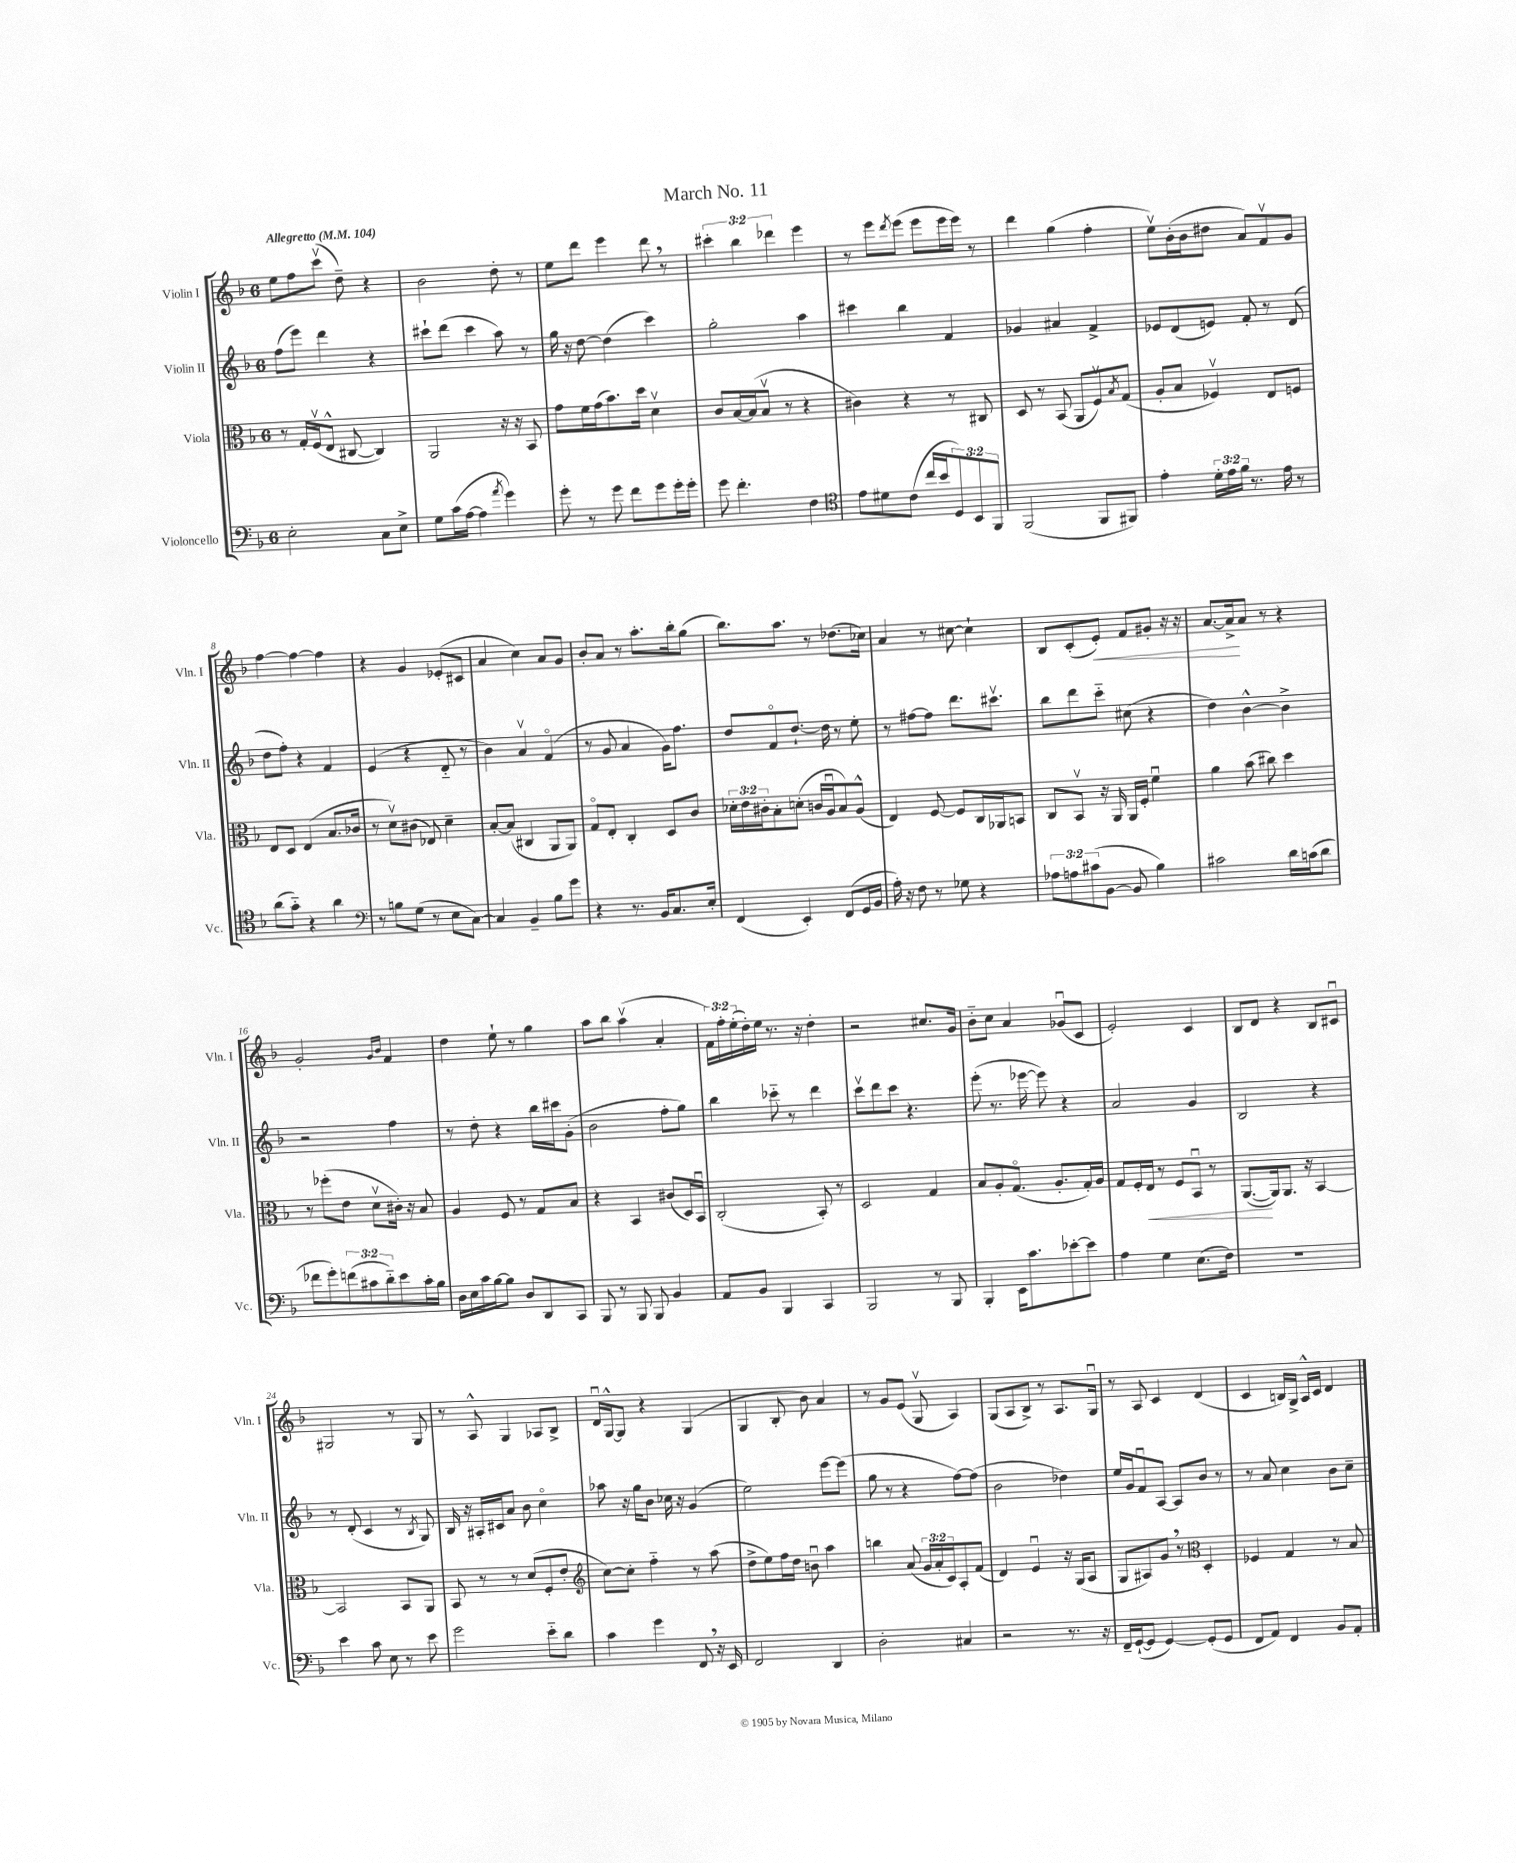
\header { title = "March No. 11" }
<<
\new StaffGroup <<
\new Staff = "s0" \with { instrumentName = "Violin I" shortInstrumentName = "Vln. I" } {
    \clef treble \key f \major \once \override Staff.TimeSignature.style = #'single-digit \time 6/8 \override Staff.TupletNumber.text = #tuplet-number::calc-fraction-text \tempo "Allegretto" 4 = 104
    e''8 f''8 c'''8\upbow( d''8--) r4 |
    bes'2 d''8-. r8 |
    e''8 d'''8 e'''4 d'''8 \breathe r8 |
    \tuplet 3/2 { cis'''4-. bes''4 des'''4 } e'''4 |
    r8 e'''8 \acciaccatura { d'''8 } e'''8( e'''8 e'''16 e'''16) r8 |
    d'''4 g''4( f''4-. |
    e''8\upbow) bes'16-.( bes'16 dis''8 a'8) f'8\upbow g'8 |
    f''4~ f''4~ f''4 |
    r4 g'4 ees'8-.( cis'8 |
    a'4 c''4) a'8 g'8 |
    bes'8-. a'8 r8 a''8.-. bes''16-. g''8( |
    bes''8.) a''8. r8 des''8.( ces''16) |
    a'4 r8 cis''8~ cis''4-! |
    bes8 c'8-.( e'8-.\<) f'8 gis'8-. r16 r16 |
    a'8.~ a'16->\! a'8 r8 r4 |
    g'2-. \grace { g'16 bes'16 } f'4 |
    d''4 e''8-! r8 g''4 |
    a''8 bes''8 a''4\upbow( a'4-. |
    \tuplet 3/2 { f'16) f''16-. e''16-.( } d''16-.) e''16 r8. r16 d''4-. |
    r2 cis''8. g'16 |
    bes'8-_ c''8 a'4 ges'8\downbow( c'8 |
    e'2-.) c'4 |
    bes8 d'8 r4 bes8 cis'8\downbow |
    gis2 r8 gis8 |
    r8 a8-^ g4 aes8 bes8-> |
    d'16\downbow g16~-^ g8 r4 g4( |
    g4 bes8-. bes'8) a'4 |
    r8 g'8 e'8( g8\upbow a4) |
    g8( a8 bes8->) r8 a8. g16\downbow |
    r8 a8 c'4 d'4( |
    c'4 b16) g16-> a16-^ c'16 d'4 \bar "|." |
}
\new Staff = "s1" \with { instrumentName = "Violin II" shortInstrumentName = "Vln. II" } {
    \clef treble \key f \major \once \override Staff.TimeSignature.style = #'single-digit \time 6/8
    f''8( e'''8) d'''4 r4 |
    cis'''8-! d'''8( cis'''4 a''8) r8 |
    g''16 r16 d''8~ d''4( c'''4) |
    g''2-. a''4 |
    cis'''4 bes''4 f'4 |
    ges'4 ais'4 f'4-> |
    ees'8 d'8( e'8) f'8-. r8 d'8( |
    d''8 f''8-.) r4 f'4 |
    e'4( r4 d'8-_ r8 |
    bes'4) a'4\upbow f'4\flageolet( |
    r8 g'8 a'4 g'16) f''8. |
    d''8 f'8\flageolet d''8.~-! d''16 r8 e''8-. |
    r8 fis''8~ fis''8 d'''8. cis'''8.\upbow |
    bes''8 d'''8 c'''8-_ cis''8( r4 |
    d''4) bes'4~-^ bes'4-> |
    r2 f''4 |
    r8 d''8-. r4 bes''16 cis'''16 g'8-.( |
    bes'2 f''8-. g''8) |
    bes''4 ces'''8-_ r8 d'''4 |
    c'''8\upbow d'''8 c'''8 r4. |
    e'''8-.( r8. ees'''16~ ees'''8) r4 |
    a'2 g'4 |
    bes2 r4 |
    r8 d'8-.( c'4 r8 \acciaccatura { bes8 } g8) |
    bes16 r16 ais16-. cis'16 a'8 bes'8 c''4\flageolet |
    aes''8 r16 g''16 bes'8 ces''16 r16 g'4( |
    e''2) e'''8~ e'''8( |
    g''8 r8 r4 f''8~) f''8( |
    bes'2 des''4) |
    e''16 g'16 f'8\downbow a8~ a8 bes'8 r8 |
    r8 a'8 c''4 bes'8 c''8-- \bar "|." |
}
\new Staff = "s2" \with { instrumentName = "Viola" shortInstrumentName = "Vla." } {
    \clef alto \key f \major \once \override Staff.TimeSignature.style = #'single-digit \time 6/8 \override Staff.TupletNumber.text = #tuplet-number::calc-fraction-text
    r8 g16-. f16\upbow( e8-^ cis8~ cis4) |
    a,2 r16 r16 bes,8 |
    g'8 f'16 g'16( bes'8.) d''16 d'4\upbow |
    c'8 bes16~ bes16( bes8\upbow r8 r4 |
    cis'4) r4 r8 cis8 |
    d8 r8 bes,8( a,8 f8\upbow) \acciaccatura { bes8 } g8( |
    a8-. bes8 fes4\upbow) e8 f8 |
    e8 d8 e4( bes8. ces'16 |
    r8 d'8\upbow) cis'8( ees8) d'4-- |
    bes8~-. bes8( cis4 a,8 a,8) |
    g8\flageolet e8-. c4-. d8 c'8 |
    \tuplet 3/2 { des'16-. e'16 cis'16-. } bes8-. d'8-.( c'16 a16\downbow bes8) a8-^( |
    e4) f8~ f8 c16 aes,16 b,8 |
    c8 bes,8\upbow r16 a,16 a,16 f16-. f'4\downbow |
    a'4 bes'8( cis''8) d''4 |
    r8 fes''8-.( e'8 d'8\upbow cis'16-.) r16 bes8 |
    a4 f8 r8 g8 bes8 |
    r4 bes,4 cis'8( d16) bes,16\downbow |
    c2-.( bes,8-.) r8 |
    d2 g4 |
    bes8 a8-. g8.\flageolet( a8.-. g16-.) a16 |
    g8 f16-. e16\< r8 f8 bes,8\downbow r8 |
    a,8.~\!( a,16) a,8. r16 bes,4~ |
    bes,2 bes,8 a,8 |
    bes,8 r8 r8 d'8( f8-. e'8-. |
    \clef treble c''8~) c''8-. f''4-_ r8 a''8( |
    d''8-> e''8) f''16 d''16 b'8\downbow a''4 |
    b''4 a'8( \tuplet 3/2 { g'16 a'16-. c'16) } a8-. f'8( |
    d'4) e'4\downbow r16 g16( a8 |
    g8 ais8) g'8 \breathe r8 \clef alto d4-. |
    fes4 g4 r8 bes8 \bar "|." |
}
\new Staff = "s3" \with { instrumentName = "Violoncello" shortInstrumentName = "Vc." } {
    \clef bass \key f \major \once \override Staff.TimeSignature.style = #'single-digit \time 6/8 \override Staff.TupletNumber.text = #tuplet-number::calc-fraction-text
    e2-. c8 e8-> |
    g8 c'16( a16~ a4 \acciaccatura { a'8 } g'4) |
    g'8-. r8 g'8 f'8 g'8 g'16-. g'16-. |
    g'8 f'4.-. f4 |
    \clef tenor e'8 dis'8 c'8( c''16 bes'16 \tuplet 3/2 { d8) bes,8 f,8 } |
    f,2( f,8 fis,8) |
    e'4-. \tuplet 3/2 { d'16-. e'16 f'16 } r8. e'16 r8 |
    a'8( g'8-_) r4 a'4 |
    \clef bass r8 b8 g8( r8 e8 c8~) |
    c4 bes,4-- bes8 g'8 |
    r4 r8. bes,16 c8. e16-. |
    f,4( e,4-.) f,8( g,16 bes,16 |
    a16-.) r16 f8 r8 ges8 r4 |
    \tuplet 3/2 { aes8 a8 cis'8( } bes,8~ bes,8 bes4) |
    cis'2 d'16 c'16( d'8 |
    fes'8 g'8-.) \tuplet 3/2 { f'8( cis'8 d'8-_) } e'8 cis'16-. bes16 |
    d16 e16 c'16 bes16~ bes8 d8 d,8 c,8 |
    bes,,8 r8 bes,,8 bes,,8 bes,4 |
    a,8 bes,8 bes,,4 c,4 |
    bes,,2 r8 bes,,8 |
    bes,,4-. e,16 c'8. ees'8~-. ees'8 |
    a4 g4 e8.( f16) |
    R2. |
    e'4 c'8 e8 r8 e'8 |
    g'2 e'8-_ d'8 |
    c'4 g'4 f,8 \breathe r16 e,16 |
    f,2 d,4 |
    d2-. cis4 |
    r2 r8. r16 |
    f,16-- g,16~-!( g,8 g,4~) g,8-.( g,8 |
    f,8 a,8) f,4 bes,8 a,8-. \bar "|." |
}
>>
>>
